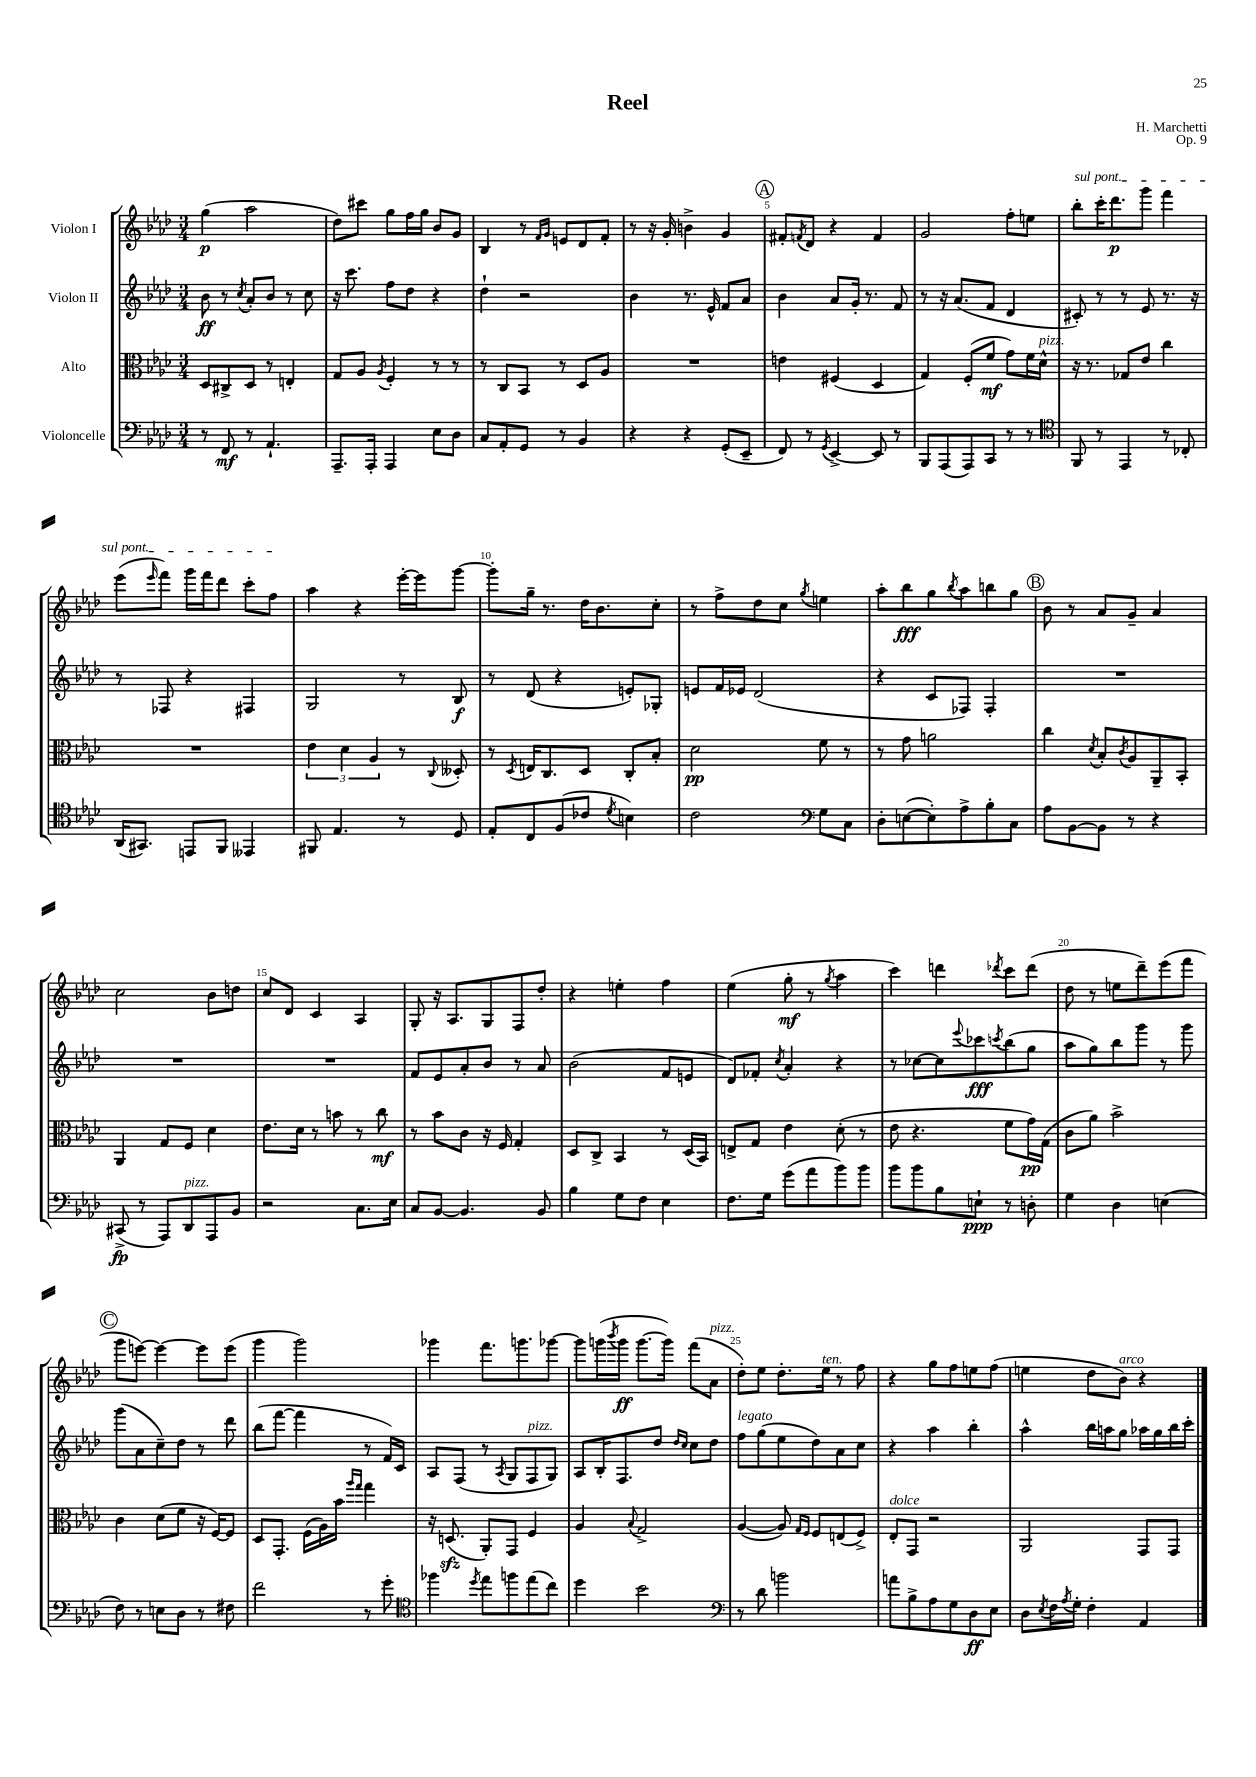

**kern	**kern	**kern	**kern
*staff4	*staff3	*staff2	*staff1
*clefF4	*clefC3	*clefG2	*clefG2
*k[b-e-a-d-]	*k[b-e-a-d-]	*k[b-e-a-d-]	*k[b-e-a-d-]
*M3/4	*M3/4	*M3/4	*M3/4
8r	8D-	8b-	(4gg
8FF	8C#^	8r	.
.	.	8qcc	.
8r	8D-	8a-'	2aa-
4.AA-`	8r	8b-	.
.	4E'	8r	.
.	.	8cc	.
=	=	=	=
8.AAA-~	8G	16r	8dd-)
.	.	8.ccc	.
.	8A-	.	8ccc#
16AAA-'	.	.	.
.	8qA-	.	.
4AAA-	4F'	8ff	8gg
.	.	8dd-	16ff
.	.	.	16gg
8E-	8r	4r	8b-
8D-	8r	.	8g
=	=	=	=
8C	8r	4dd-`	4B-
8AA-'	8C	.	.
8GG	8BB-	2r	8r
.	.	.	16qqf
.	.	.	16qqg
8r	8r	.	8e
4BB-	8D-	.	8d-
.	8A-	.	8f'
=	=	=	=
4r	2.r	4b-	8r
.	.	.	16r
.	.	.	16g'
4r	.	8.r	4b^
.	.	16e-^^	.
(8GG'	.	8f	4g
8EE-~	.	8a-	.
=	=	=	=
8FF)	4e	4b-	8f#'
.	.	.	8qf
8r	.	.	8d-
8qGG	.	.	.
[4EE-^	(4F#	8a-	4r
.	.	16g'	.
.	.	8.r	.
8EE-]	4D-	.	4f
8r	.	8f	.
=	=	=	=
8BBB-	4G)	8r	2g
(8AAA-	.	16r	.
.	.	(8.a-	.
8AAA-)	(8F'	.	.
8CC	8f	8f	.
8r	8g)	4d-	8ff'
8r	16f	.	8ee
.	16d-^^	.	.
=	=	=	=
*clefC4	*	*	*
8FF	16r	8c#')	8bb-'
.	8.r	.	.
8r	.	8r	16ccc'
.	.	.	8.ddd-
4EE-	8G-	8r	.
.	8e-	8e-	8ggg
8r	4cc	8.r	4fff
8C-'	.	.	.
.	.	16r	.
=	=	=	=
(16AA-	2.r	8r	(8eee-
8.GG#)	.	.	.
.	.	.	16qqeee-
.	.	8F-	8fff)
8EE	.	4r	16ggg
.	.	.	16fff
8FF	.	.	8ddd-
4EE--	.	4F#	8ccc'
.	.	.	8ff
=	=	=	=
8FF#	6e-	2G	4aa-
4.E-	.	.	.
.	6d-	.	.
.	.	.	4r
.	6A-	.	.
8r	8r	8r	[16eee-'
.	.	.	16eee-]
.	8qqC	.	.
8D-	8D--'	8B-	[8ggg
=	=	=	=
8E-'	8r	8r	8ggg']
.	8qD-	.	.
8C	16E	(8d-	16gg~
.	8.C	.	8.r
(8F	.	4r	.
8c-	8D-	.	16dd-
.	.	.	8.b-
8qd-	.	.	.
4B)	8C'	8e')	.
.	8B-'	8G-'	8cc'
=	=	=	=
2c	2d-	8e	8r
.	.	16f	8ff^
.	.	16e-	.
.	.	(2d-	8dd-
.	.	.	8cc
*clefF4	*	*	*
.	.	.	8qgg
8G	8f	.	4ee
8C	8r	.	.
=	=	=	=
8D-'	8r	4r	8aa-'
([8E	8g	.	8bb-
8E'])	2a	8c	8gg
.	.	.	8qbb-
8A-^	.	8F-)	8aa-
8B-'	.	4F-'	8bb
8C	.	.	8gg
=	=	=	=
8A-	4cc	2.r	8b-
[8BB-	.	.	8r
.	8qd-	.	.
8BB-]	8B-'	.	8a-
.	8qc	.	.
8r	8A-	.	8g~
4r	8AA-~	.	4a-
.	8BB-'	.	.
=	=	=	=
(8CC#^	4AA-	2.r	2cc
8r	.	.	.
8AAA-)	8G	.	.
8DD-	8F	.	.
8AAA-	4d-	.	8b-
8BB-	.	.	8dd
=	=	=	=
2r	8.e-	2.r	8cc
.	.	.	8d-
.	16d-	.	.
.	8r	.	4c
.	8b	.	.
8.C	8r	.	4A-
.	8cc	.	.
16E-	.	.	.
=	=	=	=
8C	8r	8f	8G'
[8BB-	8b-	8e-	16r
.	.	.	8.A-
4.BB-]	8c	8a-'	.
.	16r	8b-	8G
.	16F	.	.
.	4G'	8r	8F
8BB-	.	8a-	8dd-'
=	=	=	=
4B-	8D-	(2b-	4r
.	8C^	.	.
8G	4BB-	.	4ee'
8F	.	.	.
4E-	8r	8f	4ff
.	(16D-	8e	.
.	16BB-)	.	.
=	=	=	=
8.F	8E^	8d-)	(4ee-
.	8G	8f-'	.
16G	.	.	.
.	.	8qcc	.
(8g	4e-	4a-'	8gg'
8a-	.	.	8r
.	.	.	8qgg
8b-)	(8d-'	4r	4aa-
8b-	8r	.	.
=	=	=	=
8b-	8e-	8r	4ccc)
8b-	4.r	[8cc-	.
8B-	.	8cc-]	4ddd
.	.	8qqeee-	.
8E`	.	8ccc-	.
.	.	8qccc	8qddd-
8r	8f	(8bb-	8ccc
8D'	16g)	8gg	(8ddd-
.	(16G	.	.
=	=	=	=
4G	8c	8aa-	8dd-
.	8a-)	8gg)	8r
4D-	2b-^	8bb-	8ee
.	.	8ggg	8ddd-~)
(4E	.	8r	(8eee-
.	.	8ggg	8fff
=	=	=	=
8F)	4c	(8ggg	8ggg
8r	.	8a-	[8eee)
8E	(8d-	8cc~)	4eee_
8D-	8f	8dd-	.
8r	16r	8r	8eee]
.	[16F)	.	.
8F#	8F]	8ddd-	(8eee
=	=	=	=
2f	8D-	(8bb-	4ggg
.	8.GG'	[8fff	.
.	.	4fff]	2ggg)
.	(16F	.	.
.	16A-)	.	.
.	16b-	.	.
.	16qqaa-	.	.
.	16qqgg	.	.
8r	4gg	8r	.
8g'	.	16f)	.
.	.	16c	.
=	=	=	=
*clefC4	*	*	*
4ff-	16r	8A-	4ggg-
.	(8.D	.	.
.	.	(8F	.
8qdd-	.	.	.
8ee-	8AA-')	8r	8.fff
.	.	8qA-	.
8ff	8GG	8G	.
.	.	.	8.ggg
(8ee-	4F	8F	.
8cc)	.	8G)	[8ggg-
=	=	=	=
4dd-	4A-	8A-	8ggg-]
.	.	16B-'	(16ggg
.	.	.	8qbbb-
.	.	8.F	16ggg
.	8qqB-	.	.
2b-	2G^	.	[8.ggg
.	.	8dd-	.
.	.	.	16ggg])
.	.	16qqdd-	.
.	.	16qqcc	.
.	.	8cc	(8fff
.	.	8dd-	8a-
=	=	=	=
*clefF4	*	*	*
8r	([4A-	8ff	8dd-')
8d-	.	(8gg	8ee-
2b	8A-])	8ee-	8.dd-'
.	16qqG	.	.
.	16qqF	.	.
.	8F	8dd-)	.
.	.	.	16ee-
.	(8E	8a-	8r
.	8F^)	8cc	8ff
=	=	=	=
8a	8E-'	4r	4r
8B-^	8GG	.	.
8A-	2r	4aa-	8gg
8G	.	.	8ff
8D-	.	4bb-'	8ee
8E-	.	.	(8ff
=	=	=	=
8D-	2AA-	4aa-^^	4ee
8qE-	.	.	.
16F	.	.	.
8qA-	.	.	.
16G'	.	.	.
4F'	.	16bb-	8dd-
.	.	16aa	.
.	.	8gg	8b-)
4AA-	8GG	16aa-	4r
.	.	16gg	.
.	8GG	16bb-	.
.	.	16ccc'	.
==	==	==	==
*-	*-	*-	*-
